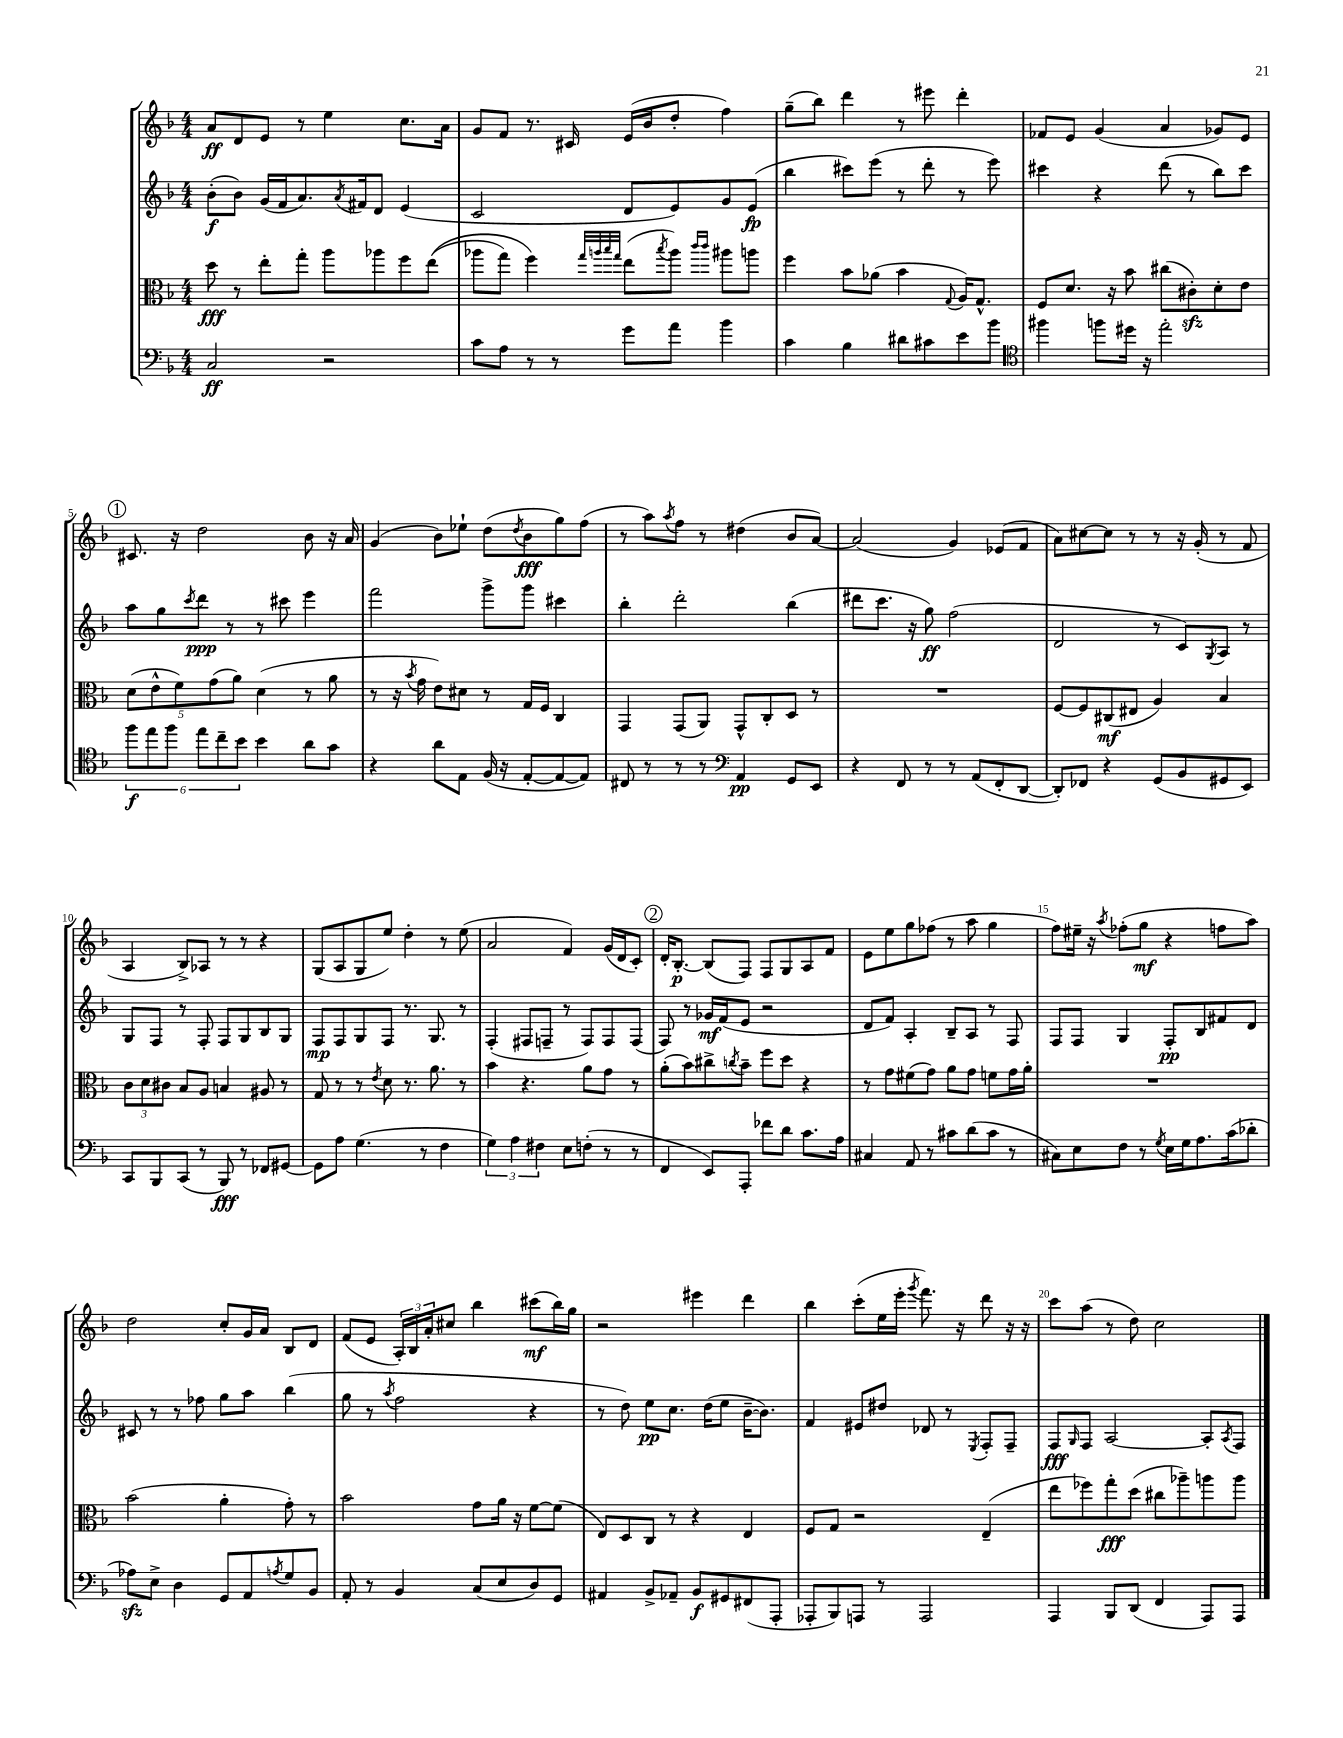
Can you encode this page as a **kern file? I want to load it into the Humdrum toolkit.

**kern	**dynam	**kern	**dynam	**kern	**dynam	**kern	**dynam
*part4	*part4	*part3	*part3	*part2	*part2	*part1	*part1
*staff4	*staff4	*staff3	*staff3	*staff2	*staff2	*staff1	*staff1
*clefF4	*	*clefC3	*	*clefG2	*	*clefG2	*
*k[b-]	*	*k[b-]	*	*k[b-]	*	*k[b-]	*
*M4/4	*	*M4/4	*	*M4/4	*	*M4/4	*
=1	=1	=1	=1	=1	=1	=1	=1
2C/	ff	8dd\	fff	(8b-'\L	f	8a/L	ff
.	.	8r	.	8b-\J)	.	8d/	.
.	.	8ee'\L	.	(16g/LL	.	8e/J	.
.	.	.	.	16f/J	.	.	.
.	.	8gg'\J	.	8.a/)	.	8r	.
2r	.	8aa\L	.	.	.	4ee\	.
.	.	.	.	8qa/	.	.	.
.	.	.	.	16f#X/k	.	.	.
.	.	8aa-X\	.	8d/J	.	.	.
.	.	8ff\	.	(4e/	.	8.cc\L	.
.	.	((8ee\J	.	.	.	.	.
.	.	.	.	.	.	16a\Jk	.
=2	=2	=2	=2	=2	=2	=2	=2
8c\L	.	8aa-X\L	.	2c/	.	8g/L	.
8A\J	.	8gg\J)	.	.	.	8f/J	.
8r	.	4ff\)	.	.	.	8.r	.
8r	.	.	.	.	.	.	.
.	.	.	.	.	.	16c#X/	.
.	.	32qqgg/LLL	.	.	.	.	.
.	.	32qqaan/	.	.	.	.	.
.	.	32qqbb-/	.	.	.	.	.
.	.	32qqgg/JJJ	.	.	.	.	.
8g\L	.	(8ee\L	.	8d/L	.	(16e/LL	.
.	.	.	.	.	.	16b-/J	.
.	.	8qbb-/	.	.	.	.	.
8a\J	.	8aa\J)	.	8e/)	.	8dd'/J	.
.	.	16qqccc/LL	.	.	.	.	.
.	.	16qqccc/JJ	.	.	.	.	.
4b-\	.	8aa#X\L	.	8g/	.	4ff\)	.
.	.	8aan\J	.	(8e/J	fp	.	.
=3	=3	=3	=3	=3	=3	=3	=3
4c\	.	4ff\	.	4bb-\	.	(8gg~\L	.
.	.	.	.	.	.	8bb-\J)	.
4B-\	.	8b-\L	.	8ccc#X\L)	.	4ddd\	.
.	.	(8a-X\J	.	(8eee\J	.	.	.
8d#X\L	.	4b-\	.	8r	.	8r	.
8c#X\	.	.	.	8ddd'\	.	8eee#X\	.
.	.	8qqG/	.	.	.	.	.
8e\	.	16A/KL)	.	8r	.	4ddd'\	.
.	.	8.G^^/J	.	.	.	.	.
8b-\J	.	.	.	8eee\)	.	.	.
=4	=4	=4	=4	=4	=4	=4	=4
*clefC4	*	*	*	*	*	*	*
4ff#X\	.	8F/L	.	4ccc#X\	.	8f-X/L	.
.	.	8.d/J	.	.	.	8e/J	.
8ffn\L	.	.	.	4r	.	(4g/	.
.	.	16r	.	.	.	.	.
16dd#X\Jk	.	8b-\	.	.	.	.	.
16r	.	.	.	.	.	.	.
2ee'\	.	(8cc#X\L	.	(8ddd\	.	4a/	.
.	.	8c#Xzz'\)	.	8r	.	.	.
.	.	8d'\	.	8bb-\L)	.	8g-X/L)	.
.	.	8e\J	.	8ccc#\J	.	8e/J	.
!!LO:LB:g=z
!!LO:REH:place=s1:t=1
=5	=5	=5	=5	=5	=5	=5	=5
12ff\L	f	(10d\L	.	8aa\L	.	8.c#X/	.
12ee\	.	.	.	.	.	.	.
.	.	10e^^\	.	.	.	.	.
.	.	.	.	8gg\	.	.	.
12ff\J	.	.	.	.	.	.	.
.	.	.	.	.	.	16r	.
.	.	10f\)	.	.	.	.	.
.	.	.	.	8qccc/	.	.	.
12ee\L	.	.	.	8ddd\J	ppp	2dd\	.
.	.	(10g\	.	.	.	.	.
12cc~\	.	.	.	.	.	.	.
.	.	.	.	8r	.	.	.
.	.	10a\J)	.	.	.	.	.
12b-\J	.	.	.	.	.	.	.
4b-\	.	(4d\	.	8r	.	.	.
.	.	.	.	8ccc#X\	.	.	.
8a\L	.	8r	.	4eee\	.	8b-\	.
8g\J	.	8a\	.	.	.	16r	.
.	.	.	.	.	.	16a/	.
=6	=6	=6	=6	=6	=6	=6	=6
4r	.	8r	.	2fff\	.	(4g/	.
.	.	16r	.	.	.	.	.
.	.	8qb-/	.	.	.	.	.
.	.	16g\	.	.	.	.	.
8a\L	.	8e\L)	.	.	.	8b-\L)	.
8E\J	.	8d#X\J	.	.	.	8ee-X`\J	.
(16F/	.	8r	.	8ggg^\L	.	(8dd\L	.
16r	.	.	.	.	.	.	.
.	.	.	.	.	.	8qdd/	.
[8E'/L	.	16G/LL	.	8ggg\J	.	8b-\	fff
.	.	16F/JJ	.	.	.	.	.
8E/_	.	4C/	.	4ccc#X\	.	8gg\)	.
8E/J])	.	.	.	.	.	(8ff\J	.
=7	=7	=7	=7	=7	=7	=7	=7
8C#X/	.	4GG/	.	4bb-'\	.	8r	.
8r	.	.	.	.	.	8aa\L)	.
.	.	.	.	.	.	8qaa/	.
8r	.	(8GG/L	.	2ddd'\	.	8ff\J	.
8r	.	8AA/J)	.	.	.	8r	.
*clefF4	*	*	*	*	*	*	*
4AA/	pp	8GG^^/L	.	.	.	(4dd#X\	.
.	.	8C'/	.	.	.	.	.
8GG/L	.	8D/J	.	(4bb-\	.	8b-/L	.
8EE/J	.	8r	.	.	.	[8a/J)	.
=8	=8	=8	=8	=8	=8	=8	=8
4r	.	1r	.	8ddd#X\L	.	(2a/]	.
.	.	.	.	8.ccc\J	.	.	.
8FF/	.	.	.	.	.	.	.
.	.	.	.	16r	.	.	.
8r	.	.	.	8gg\)	ff	.	.
8r	.	.	.	(2ff\	.	4g/)	.
(8AA/L	.	.	.	.	.	.	.
8FF'/	.	.	.	.	.	(8e-X/L	.
[8DD/J	.	.	.	.	.	8f/J	.
=9	=9	=9	=9	=9	=9	=9	=9
8DD'/L])	.	[8F/L	.	2d/	.	8a\L)	.
8FF-X/J	.	8F/]	.	.	.	[8cc#X\	.
4r	.	(8C#X/	mf	.	.	8cc#\J]	.
.	.	8E#X/J	.	.	.	8r	.
(8GG/L	.	4A/)	.	8r	.	8r	.
8BB-/	.	.	.	8c/L)	.	16r	.
.	.	.	.	.	.	(16g'/	.
.	.	.	.	8qG/	.	.	.
8GG#X/	.	4B-/	.	8A/J	.	8r	.
8EE/J)	.	.	.	8r	.	8f/	.
!!LO:LB:g=z
=10	=10	=10	=10	=10	=10	=10	=10
8CC/L	.	12c\L	.	8G/L	.	4A/	.
.	.	12d\	.	.	.	.	.
8BBB-/	.	.	.	8F/J	.	.	.
.	.	12c#X\J	.	.	.	.	.
(8CC/J	.	8B-/L	.	8r	.	8B-^/L)	.
8r	.	8A/J	.	8F'/	.	8A-X/J	.
8BBB-/)	fff	4Bn/	.	8F/L	.	8r	.
8r	.	.	.	8G/	.	8r	.
8FF-X/L	.	8A#X/	.	8B-/	.	4r	.
[8GG#X/J	.	8r	.	8G/J	.	.	.
=11	=11	=11	=11	=11	=11	=11	=11
8GG#\L]	.	8G/	.	8F/L	mp	(8G/L	.
8A\J	.	8r	.	8F/	.	8A/	.
(4.G\	.	8r	.	8G/	.	8G/	.
.	.	8qe/	.	.	.	.	.
.	.	8d\	.	8F/J	.	8ee/J)	.
.	.	8.r	.	8.r	.	4dd'\	.
8r	.	.	.	.	.	.	.
.	.	8.a\	.	8.G/	.	.	.
4F\	.	.	.	.	.	8r	.
.	.	8r	.	8r	.	(8ee\	.
=12	=12	=12	=12	=12	=12	=12	=12
6G\)	.	4b-\	.	(4F'/	.	2a/	.
6A\	.	.	.	.	.	.	.
.	.	4.r	.	8F#X/L	.	.	.
6F#X\	.	.	.	.	.	.	.
.	.	.	.	8Fn~/J	.	.	.
8E\L	.	.	.	8r	.	4f/)	.
(8Fn'\J	.	8a\L	.	8F/L)	.	.	.
8r	.	8g\J	.	8F/	.	(16g/LL	.
.	.	.	.	.	.	16d/J	.
8r	.	8r	.	(8F/J	.	8c'/J)	.
!!LO:REH:place=s1:t=2
=13	=13	=13	=13	=13	=13	=13	=13
4FF/	.	(8a'\L	.	8F/)	.	16d'/KL	.
.	.	.	.	.	.	[8.B-'/J	p
.	.	8b-\)	.	8r	.	.	.
8EE/L)	.	8cc#X^\	.	16g-X/LL	mf	(8B-/L]	.
.	.	.	.	(16f/J	.	.	.
.	.	8qccn/	.	.	.	.	.
8AAA'/J	.	8b-~\J	.	8e/J	.	8F/J)	.
8f-X\L	.	8ff\L	.	2r	.	8F/L	.
8d\J	.	8dd\J	.	.	.	8G/	.
8.c\L	.	4r	.	.	.	8A/	.
.	.	.	.	.	.	8f/J	.
16A\Jk	.	.	.	.	.	.	.
=14	=14	=14	=14	=14	=14	=14	=14
4C#X/	.	8r	.	8d/L	.	8e\L	.
.	.	8g\L	.	8f/J)	.	8ee\	.
8AA/	.	(8f#X\	.	4A'/	.	8gg\	.
8r	.	8g\J)	.	.	.	(8ff-X\J	.
8c#X\L	.	8a\L	.	8B-~/L	.	8r	.
(8d\	.	8g\J	.	8A/J	.	8aa\	.
8c#\J	.	8fn\L	.	8r	.	4gg\	.
8r	.	16g\L	.	8F/	.	.	.
.	.	16a'\JJ	.	.	.	.	.
=15	=15	=15	=15	=15	=15	=15	=15
8C#X\L)	.	1r	.	8F/L	.	8ff\L)	.
8E\	.	.	.	8F/J	.	16ee#X~\Jk	.
.	.	.	.	.	.	16r	.
.	.	.	.	.	.	8qaa/	.
8F\J	.	.	.	4G/	.	(8ff-X'\L	.
8r	.	.	.	.	.	8gg\J	mf
8qG/	.	.	.	.	.	.	.
16E\LL	.	.	.	8F'/L	pp	4r	.
16G\J	.	.	.	.	.	.	.
8.A\	.	.	.	8B-/	.	.	.
.	.	.	.	8f#X/	.	8ffn\L	.
(16c\k	.	.	.	.	.	.	.
8d-X'\J	.	.	.	8d/J	.	8aa\J)	.
!!LO:LB:g=z
=16	=16	=16	=16	=16	=16	=16	=16
8A-Xzz\L)	.	(2b-\	.	8c#X/	.	2dd\	.
8E^\J	.	.	.	8r	.	.	.
4D\	.	.	.	8r	.	.	.
.	.	.	.	8ff-X\	.	.	.
8GG/L	.	4a'\	.	8gg\L	.	8cc'/L	.
8AA/	.	.	.	8aa\J	.	16g/L	.
.	.	.	.	.	.	16a/JJ	.
8qAn/	.	.	.	.	.	.	.
8G/	.	8g'\)	.	(4bb-\	.	8B-/L	.
8BB-/J	.	8r	.	.	.	8d/J	.
=17	=17	=17	=17	=17	=17	=17	=17
8AA'/	.	2b-\	.	8gg\	.	(8f/L	.
8r	.	.	.	8r	.	8e/J	.
.	.	.	.	8qaa/	.	.	.
4BB-/	.	.	.	2ff\	.	24A'/LL)	.
.	.	.	.	.	.	24B-/	.
.	.	.	.	.	.	24a'/J	.
.	.	.	.	.	.	8cc#X/J	.
(8C/L	.	8g\L	.	.	.	4bb-\	.
8E/	.	16a\Jk	.	.	.	.	.
.	.	16r	.	.	.	.	.
8D/)	.	[8f\L	.	4r	.	(8ccc#X\L	mf
8GG/J	.	(8f\J]	.	.	.	16bb-\L)	.
.	.	.	.	.	.	16gg\JJ	.
=18	=18	=18	=18	=18	=18	=18	=18
4AA#X/	.	8E/L)	.	8r	.	2r	.
.	.	8D/	.	8dd\)	.	.	.
8BB-^/L	.	8C/J	.	8ee\L	pp	.	.
8AA-X~/J	.	8r	.	8.cc\J	.	.	.
8BB-/L	f	4r	.	.	.	4eee#X\	.
.	.	.	.	(16dd\KL	.	.	.
8GG#X/	.	.	.	8ee\J	.	.	.
(8FF#X/	.	4E/	.	[16b-~\KL	.	4ddd\	.
.	.	.	.	8.b-\J])	.	.	.
8AAA'/J	.	.	.	.	.	.	.
=19	=19	=19	=19	=19	=19	=19	=19
8AAA-X'/L	.	8F/L	.	4f/	.	4bb-\	.
8BBB-/)	.	8G/J	.	.	.	.	.
8AAAn/J	.	2r	.	8e#X/L	.	(8ccc'\L	.
8r	.	.	.	8dd#X/J	.	16ee\L	.
.	.	.	.	.	.	16eee'\JJ	.
.	.	.	.	.	.	8qggg/	.
2AAA/	.	.	.	8d-X/	.	8.fff\)	.
.	.	.	.	8r	.	.	.
.	.	.	.	.	.	16r	.
.	.	.	.	8qE/	.	.	.
.	.	(4E~/	.	8F'/L	.	8ddd\	.
.	.	.	.	8F~/J	.	16r	.
.	.	.	.	.	.	16r	.
=20	=20	=20	=20	=20	=20	=20	=20
4AAA/	.	8ee\L	.	8F/L	fff	8ccc\L	.
.	.	.	.	16qqG/	.	.	.
.	.	8ff-X\)	.	8F/J	.	(8aa\J	.
8BBB-/L	.	8gg'\	fff	[2A/	.	8r	.
(8DD/J	.	(8dd\J	.	.	.	8dd\)	.
4FF/	.	8cc#X\L	.	.	.	2cc\	.
.	.	8aa-X~\)	.	.	.	.	.
8AAA/L)	.	8aan\	.	8A'/L]	.	.	.
.	.	.	.	8qA/	.	.	.
8AAA/J	.	8aa\J	.	8F/J	.	.	.
==	==	==	==	==	==	==	==
*-	*-	*-	*-	*-	*-	*-	*-
